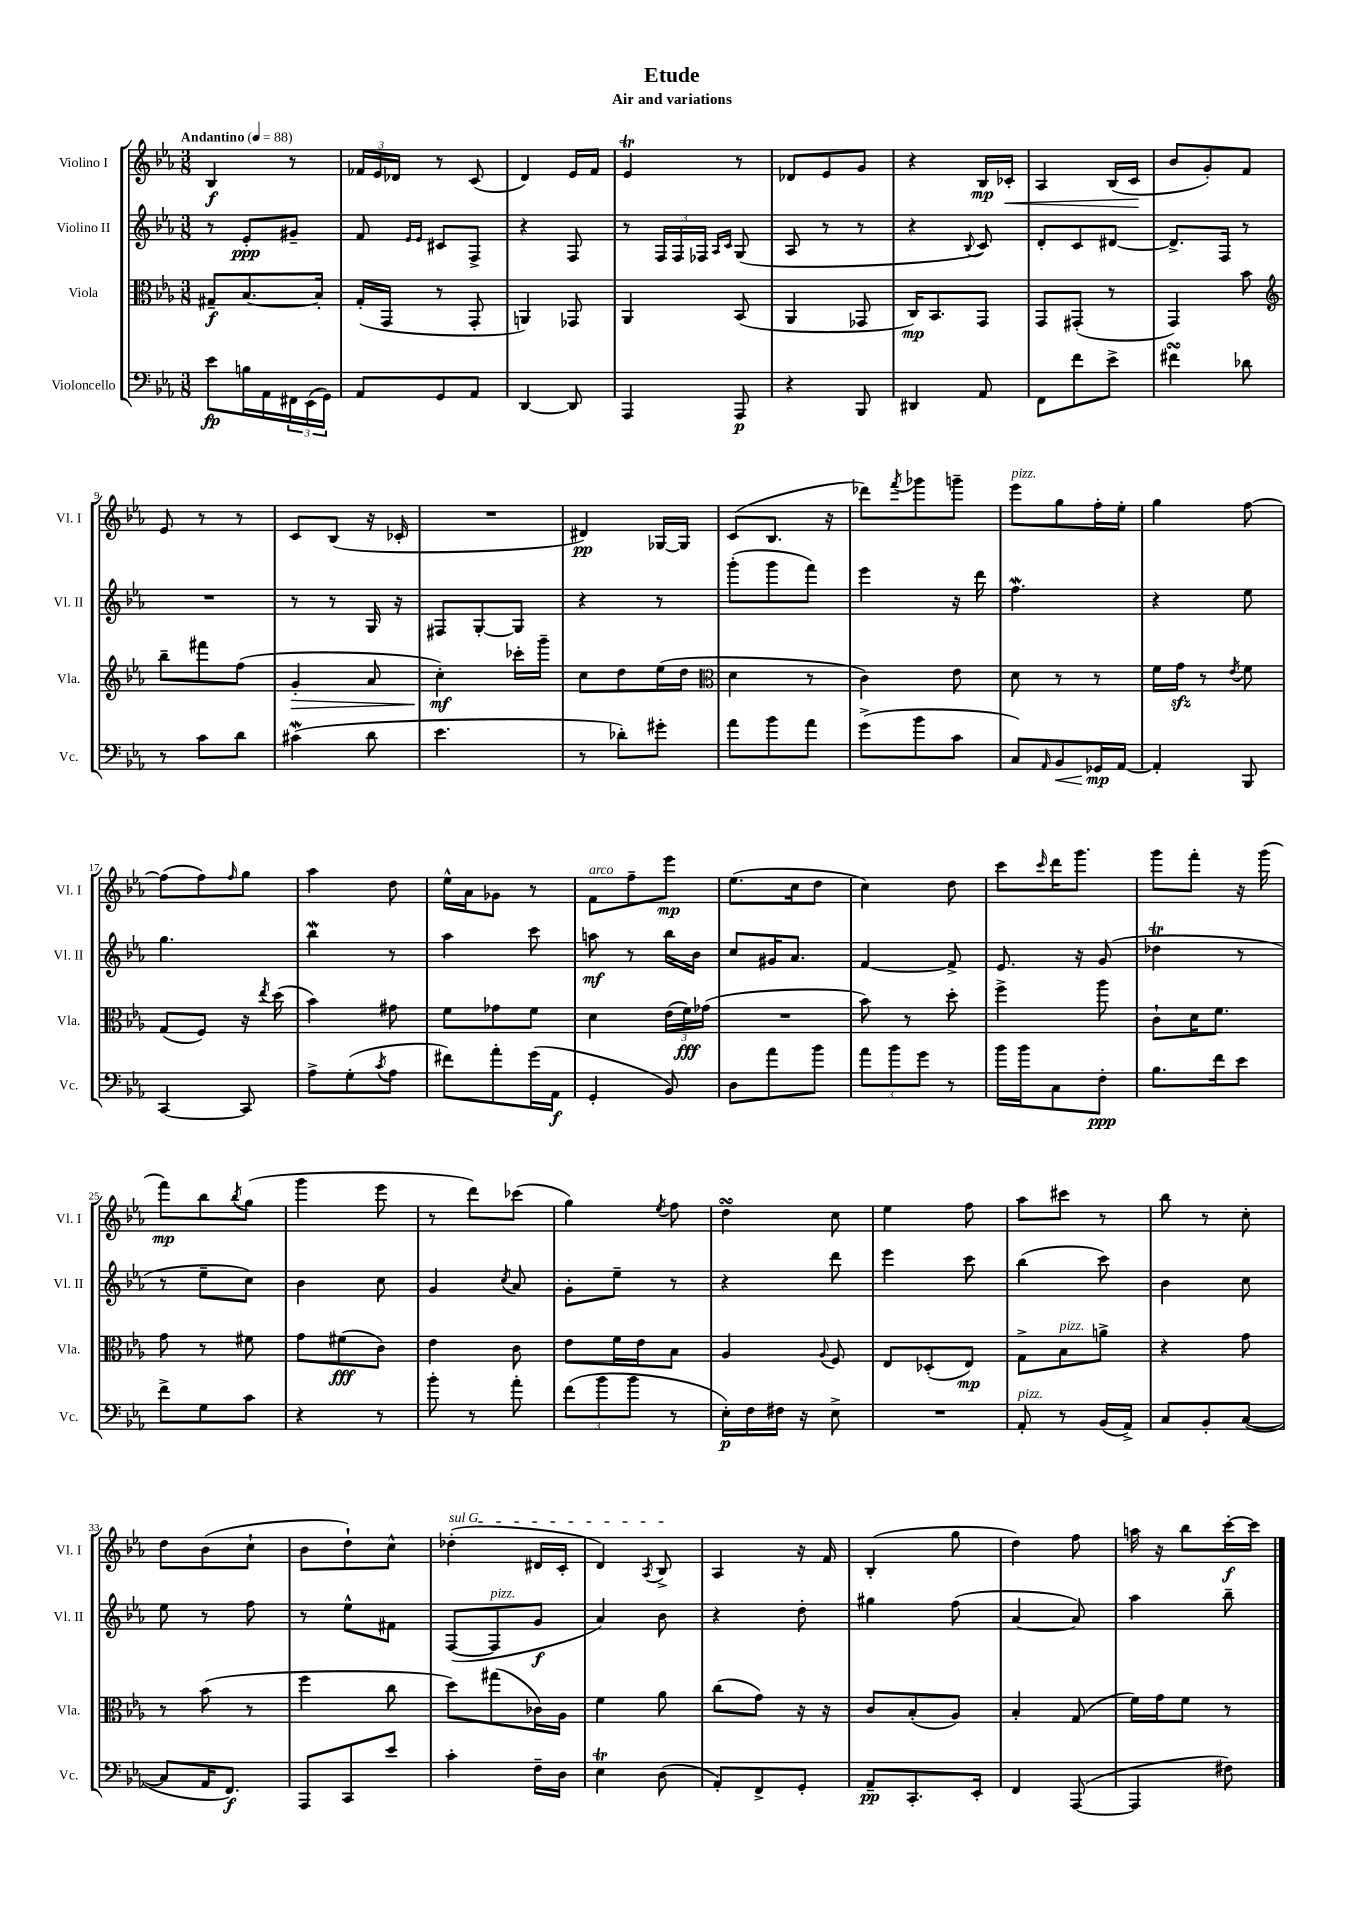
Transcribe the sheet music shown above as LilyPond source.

\header { title = "Etude" subtitle = "Air and variations" }
<<
\new StaffGroup <<
\new Staff = "s0" \with { instrumentName = "Violino I" shortInstrumentName = "Vl. I" } {
    \clef treble \key ees \major \numericTimeSignature \time 3/8 \tempo "Andantino" 4 = 88
    bes4\f r8 |
    \tuplet 3/2 { fes'16 ees'16 des'16 } r8 c'8( |
    d'4) ees'16 f'16 |
    ees'4\trill r8 |
    des'8 ees'8 g'8 |
    r4 bes16\mp ces'16-.\< |
    aes4 bes16( c'16\! |
    bes'8 g'8-.) f'8 |
    ees'8 r8 r8 |
    c'8 bes8( r16 ces'16-. |
    R4. |
    dis'4\pp) ges16~ ges16 |
    c'8( bes8. r16 |
    des'''8) \acciaccatura { f'''8 } ges'''8 g'''8-- |
    ees'''8^\markup { \italic "pizz." } g''8 f''16-. ees''16-. |
    g''4 f''8~ |
    f''8( f''8) \grace { f''16 } g''8 |
    aes''4 d''8 |
    ees''16-^ aes'16 ges'8 r8 |
    f'8^\markup { \italic "arco" } f''8-- ees'''8\mp |
    ees''8.( c''16 d''8 |
    c''4) d''8 |
    c'''8 \grace { c'''16 } d'''16 g'''8. |
    g'''8 f'''8-. r16 g'''16( |
    f'''8\mp) bes''8 \acciaccatura { bes''8 } g''8( |
    g'''4 ees'''8 |
    r8 d'''8) ces'''8( |
    g''4) \acciaccatura { ees''8 } f''8 |
    d''4\turn c''8 |
    ees''4 f''8 |
    aes''8 cis'''8 r8 |
    bes''8 r8 c''8-. |
    d''8 bes'8( c''8-! |
    bes'8 d''8-!) c''8-^ |
    \once \override TextSpanner.bound-details.left.text = \markup { \italic "sul G" } des''4-.\startTextSpan( dis'16 c'16-. |
    d'4) \acciaccatura { aes8 } bes8->\stopTextSpan |
    aes4 r16 f'16 |
    bes4-.( g''8 |
    d''4) f''8 |
    a''16 r16 bes''8 c'''16~-.\f c'''16 \bar "|." |
}
\new Staff = "s1" \with { instrumentName = "Violino II" shortInstrumentName = "Vl. II" } {
    \clef treble \key ees \major \numericTimeSignature \time 3/8
    r8 ees'8-.\ppp gis'8-- |
    f'8 \grace { ees'16 ees'16 } cis'8 f8-> |
    r4 f8 |
    r8 \tuplet 3/2 { f16 f16 fes16 } \grace { aes16 c'16 } g8( |
    aes8 r8 r8 |
    r4 \appoggiatura { bes8 } c'8) |
    d'8-. c'8 dis'8~ |
    dis'8.-> f16 r8 |
    R4. |
    r8 r8 g16 r16 |
    fis8 g8~-. g8 |
    r4 r8 |
    g'''8-.( g'''8 f'''8) |
    ees'''4 r16 d'''16 |
    f''4.\mordent |
    r4 ees''8 |
    g''4. |
    bes''4\mordent r8 |
    aes''4 c'''8 |
    a''8\mf r8 bes''16 bes'16 |
    c''8 gis'16 aes'8. |
    f'4~ f'8-> |
    ees'8. r16 g'8( |
    des''4\trill r8 |
    r8 ees''8-- c''8) |
    bes'4 c''8 |
    g'4 \acciaccatura { c''8 } aes'8 |
    g'8-. ees''8-- r8 |
    r4 d'''8 |
    ees'''4 c'''8 |
    bes''4( c'''8) |
    bes'4 c''8 |
    ees''8 r8 f''8 |
    r8 ees''8-^ fis'8 |
    f8~( f8^\markup { \italic "pizz." } g'8\f |
    aes'4) bes'8 |
    r4 d''8-. |
    gis''4 f''8( |
    aes'4~ aes'8) |
    aes''4 bes''8-- \bar "|." |
}
\new Staff = "s2" \with { instrumentName = "Viola" shortInstrumentName = "Vla." } {
    \clef alto \key ees \major \numericTimeSignature \time 3/8
    gis8--\f bes8.~ bes16-. |
    g16-.( g,16 r8 g,8-. |
    a,4) ges,8 |
    aes,4 bes,8( |
    aes,4 ges,8 |
    c16\mp) bes,8. g,8 |
    g,8 gis,8-.( r8 |
    g,4) bes'8 |
    \clef treble bes''8-- fis'''8 f''8( |
    g'4-.\> aes'8 |
    c''4-.\mf\!) ces'''16-. g'''16-- |
    c''8 d''8 ees''16( d''16 |
    \clef alto d'4 r8 |
    c'4) ees'8 |
    d'8 r8 r8 |
    f'16 g'16\sfz r8 \acciaccatura { ees'8 } f'8 |
    g8( f8) r16 \acciaccatura { ees''8 } d''16( |
    bes'4) gis'8 |
    f'8 ges'8 f'8 |
    d'4 \tuplet 3/2 { ees'16( f'16\fff) ges'16( } |
    R4. |
    bes'8) r8 d''8-. |
    f''4-> aes''8 |
    c'8-! d'16 f'8. |
    g'8 r8 fis'8 |
    g'8 fis'8\fff( c'8) |
    ees'4 c'8 |
    ees'8 f'16 ees'16 bes8 |
    aes4 \appoggiatura { aes8 } f8 |
    ees8 des8-.( ees8\mp) |
    g8-> bes8^\markup { \italic "pizz." } a'8-> |
    r4 g'8 |
    r8 bes'8( r8 |
    f''4 c''8 |
    d''8) gis''8( ces'16) aes16 |
    f'4 aes'8 |
    c''8( g'8) r16 r16 |
    c'8 bes8-.( aes8) |
    bes4-. g8( |
    f'16) g'16 f'8 r8 \bar "|." |
}
\new Staff = "s3" \with { instrumentName = "Violoncello" shortInstrumentName = "Vc." } {
    \clef bass \key ees \major \numericTimeSignature \time 3/8
    ees'8\fp b16 aes,16 \tuplet 3/2 { fis,16 ees,16( g,16) } |
    aes,8 g,8 aes,8 |
    d,4~ d,8 |
    aes,,4 aes,,8\p |
    r4 bes,,8 |
    dis,4 aes,8 |
    f,8 f'8 ees'8-> |
    fis'4\turn des'8 |
    r8 c'8 d'8 |
    cis'4\mordent( d'8 |
    ees'4. |
    r8 des'8-.) gis'8-. |
    aes'8 bes'8 aes'8 |
    g'8->( bes'8 c'8 |
    c8) \grace { aes,16 } bes,8\< ges,16\mp\! aes,16~ |
    aes,4-. bes,,8 |
    c,4~ c,8 |
    aes8-> g8-.( \acciaccatura { c'8 } aes8 |
    fis'8) aes'8-. g'16( aes,16\f |
    g,4-. bes,8) |
    d8 aes'8 bes'8 |
    \tuplet 3/2 { aes'8 bes'8 g'8 } r8 |
    bes'16 bes'16 c8 f8-.\ppp |
    bes8. f'16 ees'8 |
    f'8-> g8 c'8 |
    r4 r8 |
    bes'8-. r8 aes'8-. |
    \tuplet 3/2 { f'8( bes'8 bes'8 } r8 |
    ees16-.\p) f16 fis16 r16 ees8-> |
    R4. |
    aes,8-.^\markup { \italic "pizz." } r8 bes,16( aes,16->) |
    c8 bes,8-. c8~( |
    c8 aes,16 f,8.\f) |
    aes,,8 c,8 ees'8 |
    c'4-. f16-- d16 |
    ees4\trill d8( |
    aes,8-.) f,8-> g,8-. |
    aes,8--\pp c,8.-. ees,16-. |
    f,4 aes,,8~( |
    aes,,4 fis8) \bar "|." |
}
>>
>>
